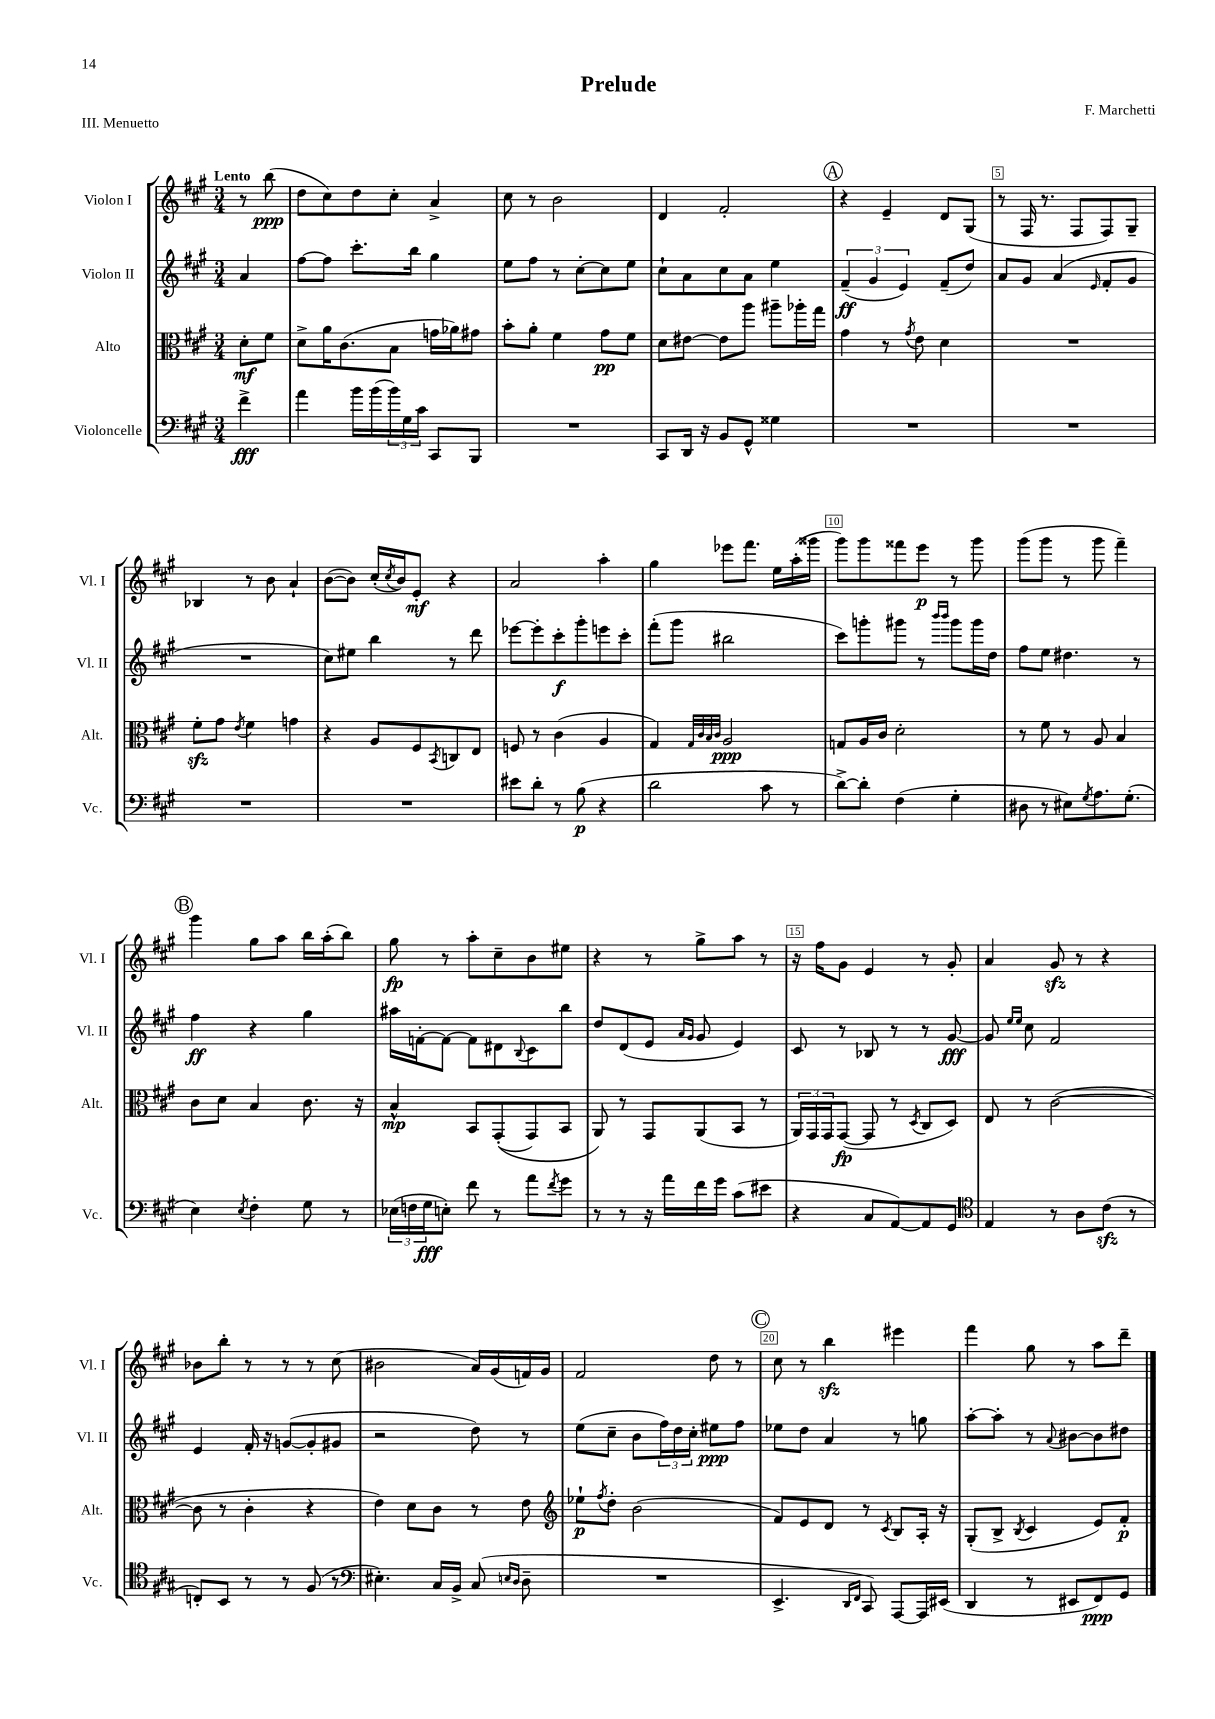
\header { title = "Prelude" composer = "F. Marchetti" piece = "III. Menuetto" }
<<
\new StaffGroup <<
\new Staff = "s0" \with { instrumentName = "Violon I" shortInstrumentName = "Vl. I" } {
    \clef treble \key a \major \numericTimeSignature \time 3/4 \partial 4 \tempo "Lento"
    r8 b''8\ppp( |
    d''8 cis''8) d''8 cis''8-. a'4-> |
    cis''8 r8 b'2 |
    d'4 fis'2-. |
    \mark \markup { \circle "A" } r4 e'4-- d'8 gis8( |
    r8 fis16 r8. fis8 fis8) gis8-- |
    bes4 r8 b'8 a'4-! |
    b'8~( b'8) cis''16-.( \acciaccatura { cis''8 } b'16) e'8-.\mf r4 |
    a'2 a''4-. |
    gis''4 ees'''8 fis'''8. e''16 a''16-.( gisis'''16 |
    gis'''8) gis'''8 fisis'''8 e'''8\p r8 gis'''8 |
    gis'''8( gis'''8 r8 gis'''8 fis'''4--) |
    \mark \markup { \circle "B" } gis'''4 gis''8 a''8 b''16 a''16-.( b''8) |
    gis''8\fp r8 a''8-. cis''8-- b'8 eis''8 |
    r4 r8 gis''8-> a''8 r8 |
    r16 fis''16 gis'8 e'4 r8 gis'8-. |
    a'4 gis'8\sfz r8 r4 |
    bes'8 b''8-. r8 r8 r8 cis''8( |
    bis'2 a'16) gis'16( f'16) gis'16 |
    fis'2 d''8 r8 |
    \mark \markup { \circle "C" } cis''8 r8 b''4\sfz eis'''4 |
    fis'''4 gis''8 r8 a''8 d'''8-- \bar "|." |
}
\new Staff = "s1" \with { instrumentName = "Violon II" shortInstrumentName = "Vl. II" } {
    \clef treble \key a \major \numericTimeSignature \time 3/4 \partial 4
    a'4 |
    fis''8~ fis''8 cis'''8.-. b''16 gis''4 |
    e''8 fis''8 r8 cis''8~-. cis''8 e''8 |
    cis''8-! a'8 cis''8 a'8 e''4 |
    \mark \markup { \circle "A" } \tuplet 3/2 { fis'4--\ff( gis'4 e'4) } fis'8--( d''8) |
    a'8 gis'8 a'4( \grace { e'16 } fis'8-. gis'8 |
    R2. |
    cis''8) eis''8 b''4 r8 d'''8 |
    ees'''8~ ees'''8-. cis'''8-.\f gis'''8-. e'''8 cis'''8-. |
    fis'''8-.( gis'''8 bis''2 |
    cis'''8) g'''8-. gis'''8 r8 \grace { b'''16 b'''16 } gis'''8 gis'''16 d''16 |
    fis''8 e''8 dis''4. r8 |
    \mark \markup { \circle "B" } fis''4\ff r4 gis''4 |
    ais''16 f'16~-. f'8~ f'8 dis'8 \appoggiatura { b8 } cis'8 b''8 |
    d''8 d'8( e'8 \grace { a'16 gis'16 } gis'8 e'4) |
    cis'8 r8 bes8 r8 r8 gis'8~\fff |
    gis'8 \grace { e''16 e''16 } cis''8 fis'2 |
    e'4 fis'16-. r16 g'8~( g'8-. gis'8 |
    r2 d''8) r8 |
    e''8( cis''8-- b'8 \tuplet 3/2 { fis''16) d''16 cis''16-. } eis''8\ppp fis''8 |
    \mark \markup { \circle "C" } ees''8 d''8 a'4 r8 g''8 |
    a''8~-. a''8-. r8 \appoggiatura { a'8 } bis'8~ bis'8 dis''8 \bar "|." |
}
\new Staff = "s2" \with { instrumentName = "Alto" shortInstrumentName = "Alt." } {
    \clef alto \key a \major \numericTimeSignature \time 3/4 \partial 4
    d'8-.\mf fis'8 |
    d'8-> a'16 cis'8.( b8 g'16 aes'16) gis'8 |
    b'8-. a'8-. fis'4 gis'8\pp fis'8 |
    d'8 eis'8~ eis'8 a''8 ais''8-- aes''16-. gis''16 |
    \mark \markup { \circle "A" } gis'4 r8 \acciaccatura { gis'8 } e'8 d'4 |
    R2. |
    fis'8-.\sfz gis'8 \acciaccatura { e'8 } fis'4 g'4 |
    r4 a8 fis8 \acciaccatura { b,8 } c8 e8 |
    f8 r8 cis'4( a4 |
    gis4) \grace { gis32 cis'32 b32 cis'32 } a2\ppp |
    g8 a16 cis'16 d'2-. |
    r8 fis'8 r8 a8 b4 |
    \mark \markup { \circle "B" } cis'8 d'8 b4 cis'8. r16 |
    b4-^\mp b,8 gis,8-.(\( gis,8) b,8 |
    a,8\) r8 gis,8 a,8( b,8 r8 |
    \tuplet 3/2 { a,16) gis,16 gis,16 } gis,8~\fp( gis,8 r8 \acciaccatura { d8 } cis8 d8) |
    e8 r8 cis'2~( |
    cis'8 r8 cis'4-. r4 |
    e'4) d'8 cis'8 r8 e'8 |
    \clef treble ees''8-!\p \acciaccatura { fis''8 } d''8-. b'2( |
    \mark \markup { \circle "C" } fis'8) e'8 d'8 r8 \acciaccatura { cis'8 } b8 a16-. r16 |
    gis8-.( b8-> \acciaccatura { b8 } cis'4 e'8) fis'8-.\p \bar "|." |
}
\new Staff = "s3" \with { instrumentName = "Violoncelle" shortInstrumentName = "Vc." } {
    \clef bass \key a \major \numericTimeSignature \time 3/4 \partial 4
    fis'4->\fff |
    a'4 b'16 b'16( \tuplet 3/2 { b'16) gis16 cis'16 } cis,8 b,,8 |
    R2. |
    cis,8 d,16 r16 b,8 gis,8-^ gisis4 |
    \mark \markup { \circle "A" } R2. |
    R2. |
    R2. |
    R2. |
    eis'8 d'8-. r8 b8\p( r4 |
    d'2 cis'8 r8 |
    d'8~->) d'8-. fis4( gis4-. |
    dis8 r8 eis8) \acciaccatura { gis8 } a8. gis8.-.( |
    \mark \markup { \circle "B" } e4) \acciaccatura { e8 } fis4-. gis8 r8 |
    \tuplet 3/2 { ees16( f16 gis16\fff } e8-.) fis'8 r8 a'8 \acciaccatura { fis'8 } gis'8 |
    r8 r8 r16 a'16 fis'16 gis'16 cis'8( eis'8 |
    r4 cis8 a,8~) a,8 gis,8 |
    \clef tenor e4 r8 a8 cis'8\sfz( r8 |
    c8-.) b,8 r8 r8 fis8( r8 |
    \clef bass eis4.-.) cis16 b,16-> cis8( \grace { e16 d16 } d8-- |
    R2. |
    \mark \markup { \circle "C" } e,4.-> \grace { d,16 fis,16 } cis,8) a,,8~ a,,16 eis,16( |
    d,4 r8 eis,8 fis,8\ppp) gis,8 \bar "|." |
}
>>
>>
\layout { \context { \Score \override BarNumber.break-visibility = ##(#f #t #t) barNumberVisibility = #(every-nth-bar-number-visible 5) \override BarNumber.stencil = #(make-stencil-boxer 0.1 0.3 ly:text-interface::print) } }
